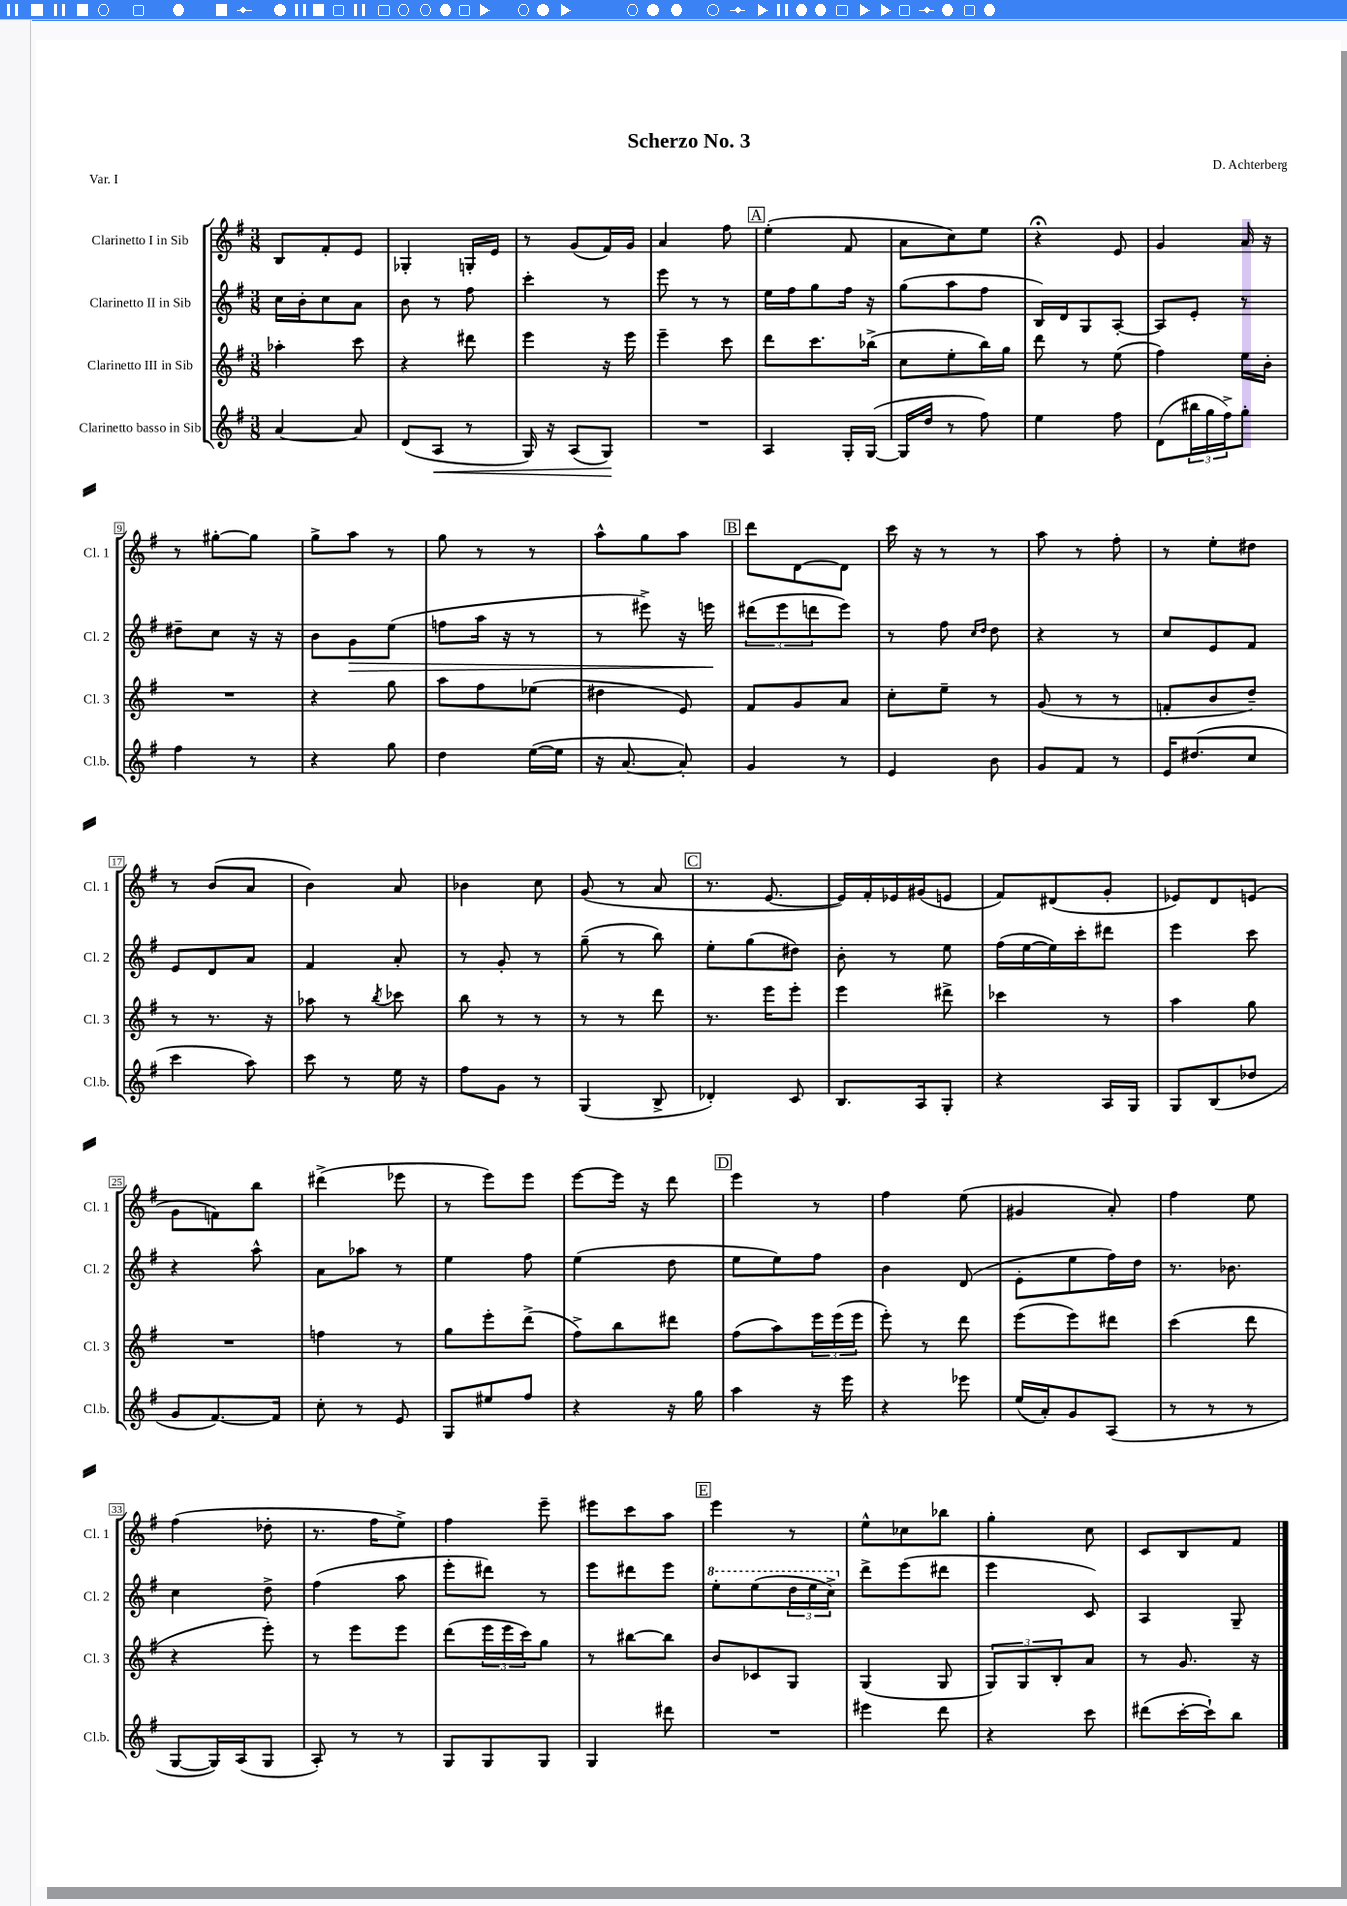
\header { title = "Scherzo No. 3" composer = "D. Achterberg" piece = "Var. I" }
<<
\new StaffGroup <<
\new Staff = "s0" \with { instrumentName = "Clarinetto I in Sib" shortInstrumentName = "Cl. 1" } {
    \clef treble \key g \major \numericTimeSignature \time 3/8
    b8 fis'8-. e'8 |
    ges4-. g16-. e'16 |
    r8 g'8( fis'16) g'16 |
    a'4 fis''8 |
    \mark \markup { \box "A" } e''4-.( fis'8 |
    a'8 c''8) e''8 |
    r4\fermata e'8 |
    g'4 a'16 r16 |
    r8 gis''8~-. gis''8 |
    g''8-> a''8 r8 |
    g''8 r8 r8 |
    a''8-^ g''8 a''8 |
    \mark \markup { \box "B" } d'''8 d'8~ d'8 |
    c'''16 r16 r8 r8 |
    a''8 r8 fis''8-. |
    r8 e''8-. dis''8 |
    r8 b'8( a'8 |
    b'4) a'8 |
    bes'4 c''8 |
    g'8( r8 a'8 |
    \mark \markup { \box "C" } r8. e'8.~ |
    e'16) fis'16-. ees'16 gis'16( e'8 |
    fis'8) dis'8( g'8-. |
    ees'8) d'8 e'8( |
    g'8 f'8) b''8 |
    dis'''4->( ees'''8 |
    r8 e'''8) e'''8 |
    e'''8~ e'''16 r16 d'''8 |
    \mark \markup { \box "D" } e'''4 r8 |
    fis''4 e''8( |
    gis'4 a'8-.) |
    fis''4 e''8 |
    fis''4( des''8-. |
    r8. fis''16 e''8->) |
    fis''4 e'''8-- |
    eis'''8 c'''8 a''8 |
    \mark \markup { \box "E" } e'''4 r8 |
    e''8-^ ces''8 bes''8 |
    g''4-. c''8 |
    c'8 b8 fis'8 \bar "|." |
}
\new Staff = "s1" \with { instrumentName = "Clarinetto II in Sib" shortInstrumentName = "Cl. 2" } {
    \clef treble \key g \major \numericTimeSignature \time 3/8
    c''16 b'16-. c''8 a'8 |
    b'8 r8 fis''8 |
    c'''4-. r8 |
    e'''8 r8 r8 |
    \mark \markup { \box "A" } e''16 fis''16 g''8 fis''16 r16 |
    g''8( a''8 fis''8 |
    b16) d'16 g8 a8~-. |
    a8 e'8-. r8 |
    dis''8-- c''8 r16 r16 |
    b'8 g'8\> e''8( |
    f''8 a''16 r16 r8 |
    r8 eis'''8->) r16 e'''16\! |
    \mark \markup { \box "B" } \tuplet 3/2 { dis'''8( e'''8 d'''8 } e'''8) |
    r8 fis''8 \grace { c''16 d''16 } d''8 |
    r4 r8 |
    c''8 e'8 fis'8 |
    e'8 d'8 a'8 |
    fis'4 a'8-. |
    r8 g'8-. r8 |
    g''8--( r8 b''8) |
    \mark \markup { \box "C" } e''8-. g''8( dis''8) |
    b'8-. r8 e''8 |
    fis''16( e''16~ e''16) c'''16-. dis'''8 |
    e'''4 c'''8 |
    r4 a''8-^ |
    a'8 aes''8 r8 |
    e''4 fis''8 |
    e''4( d''8 |
    \mark \markup { \box "D" } e''8 e''8) fis''8 |
    b'4 d'8( |
    e'8-. e''8 fis''16) d''16 |
    r8. bes'8. |
    c''4 d''8-> |
    fis''4( a''8 |
    e'''8-. dis'''8) r8 |
    e'''8 dis'''8 e'''8 |
    \mark \markup { \box "E" } \ottava #1 e'''8-. e'''8( \tuplet 3/2 { d'''16 e'''16 c'''16->) \ottava #0 } |
    d'''8-> e'''8( dis'''8 |
    e'''4 c'8) |
    a4 g8-- \bar "|." |
}
\new Staff = "s2" \with { instrumentName = "Clarinetto III in Sib" shortInstrumentName = "Cl. 3" } {
    \clef treble \key g \major \numericTimeSignature \time 3/8
    aes''4-. c'''8 |
    r4 dis'''8 |
    e'''4 r16 e'''16 |
    e'''4-- c'''8 |
    \mark \markup { \box "A" } d'''8 c'''8. bes''16->( |
    c''8 e''8-. b''16) g''16 |
    d'''8 r8 e''8( |
    fis''4) e''16 b'16-. |
    R4. |
    r4 g''8 |
    a''8 fis''8 ees''8( |
    dis''4 e'8) |
    \mark \markup { \box "B" } fis'8 g'8 a'8 |
    c''8-. e''8-- r8 |
    g'8( r8 r8 |
    f'8-. b'8 d''8--) |
    r8 r8. r16 |
    aes''8 r8 \acciaccatura { b''8 } ces'''8 |
    b''8 r8 r8 |
    r8 r8 d'''8 |
    \mark \markup { \box "C" } r8. e'''16 e'''8-. |
    e'''4 dis'''8-> |
    ces'''4 r8 |
    a''4 g''8 |
    R4. |
    f''4 r8 |
    g''8 e'''8-. d'''8->( |
    fis''8->) b''8 dis'''8 |
    \mark \markup { \box "D" } fis''8( a''8) \tuplet 3/2 { e'''16 e'''16( e'''16 } |
    e'''8-.) r8 d'''8 |
    e'''8( e'''8) dis'''8 |
    c'''4( d'''8 |
    r4 e'''8-.) |
    r8 e'''8 e'''8 |
    d'''8( \tuplet 3/2 { e'''16 e'''16 c'''16) } g''8 |
    r8 bis''8~ bis''8 |
    \mark \markup { \box "E" } b'8 ces'8 g8 |
    g4( g8 |
    \tuplet 3/2 { g8) g8 b8-. } a'8 |
    r8 g'8. r16 \bar "|." |
}
\new Staff = "s3" \with { instrumentName = "Clarinetto basso in Sib" shortInstrumentName = "Cl.b." } {
    \clef treble \key g \major \numericTimeSignature \time 3/8
    a'4~ a'8 |
    d'8( a8\< r8 |
    g16) r16 a8( g8\!) |
    R4. |
    \mark \markup { \box "A" } a4 g16-. g16~( |
    g16 d''16 r8 fis''8) |
    e''4 fis''8 |
    d'8( \tuplet 3/2 { bis''16 g''16 fis''16->) } g''8-. |
    fis''4 r8 |
    r4 g''8 |
    d''4 e''16~( e''16 |
    r16 a'8.~ a'8-.) |
    \mark \markup { \box "B" } g'4 r8 |
    e'4 b'8 |
    g'8 fis'8 r8 |
    e'16 dis''8.( c''8 |
    c'''4 a''8) |
    c'''8 r8 e''16 r16 |
    fis''8 g'8 r8 |
    g4( b8-> |
    \mark \markup { \box "C" } des'4-.) c'8 |
    b8. a16 g8-. |
    r4 a16 g16 |
    g8 b8( des''8 |
    g'8 fis'8.~) fis'16 |
    c''8-. r8 e'8 |
    g8 eis''8 fis''8 |
    r4 r16 g''16 |
    \mark \markup { \box "D" } a''4 r16 e'''16 |
    r4 ees'''8 |
    e''16( a'16-.) g'8 a8( |
    r8 r8 r8 |
    g8~ g16) a16( g8 |
    a8-.) r8 r8 |
    g8 g8 g8 |
    g4 dis'''8 |
    \mark \markup { \box "E" } R4. |
    eis'''4 d'''8 |
    r4 c'''8 |
    dis'''8( c'''16~-. c'''16-!) b''8 \bar "|." |
}
>>
>>
\layout { \context { \Score \override BarNumber.stencil = #(make-stencil-boxer 0.1 0.3 ly:text-interface::print) } }
